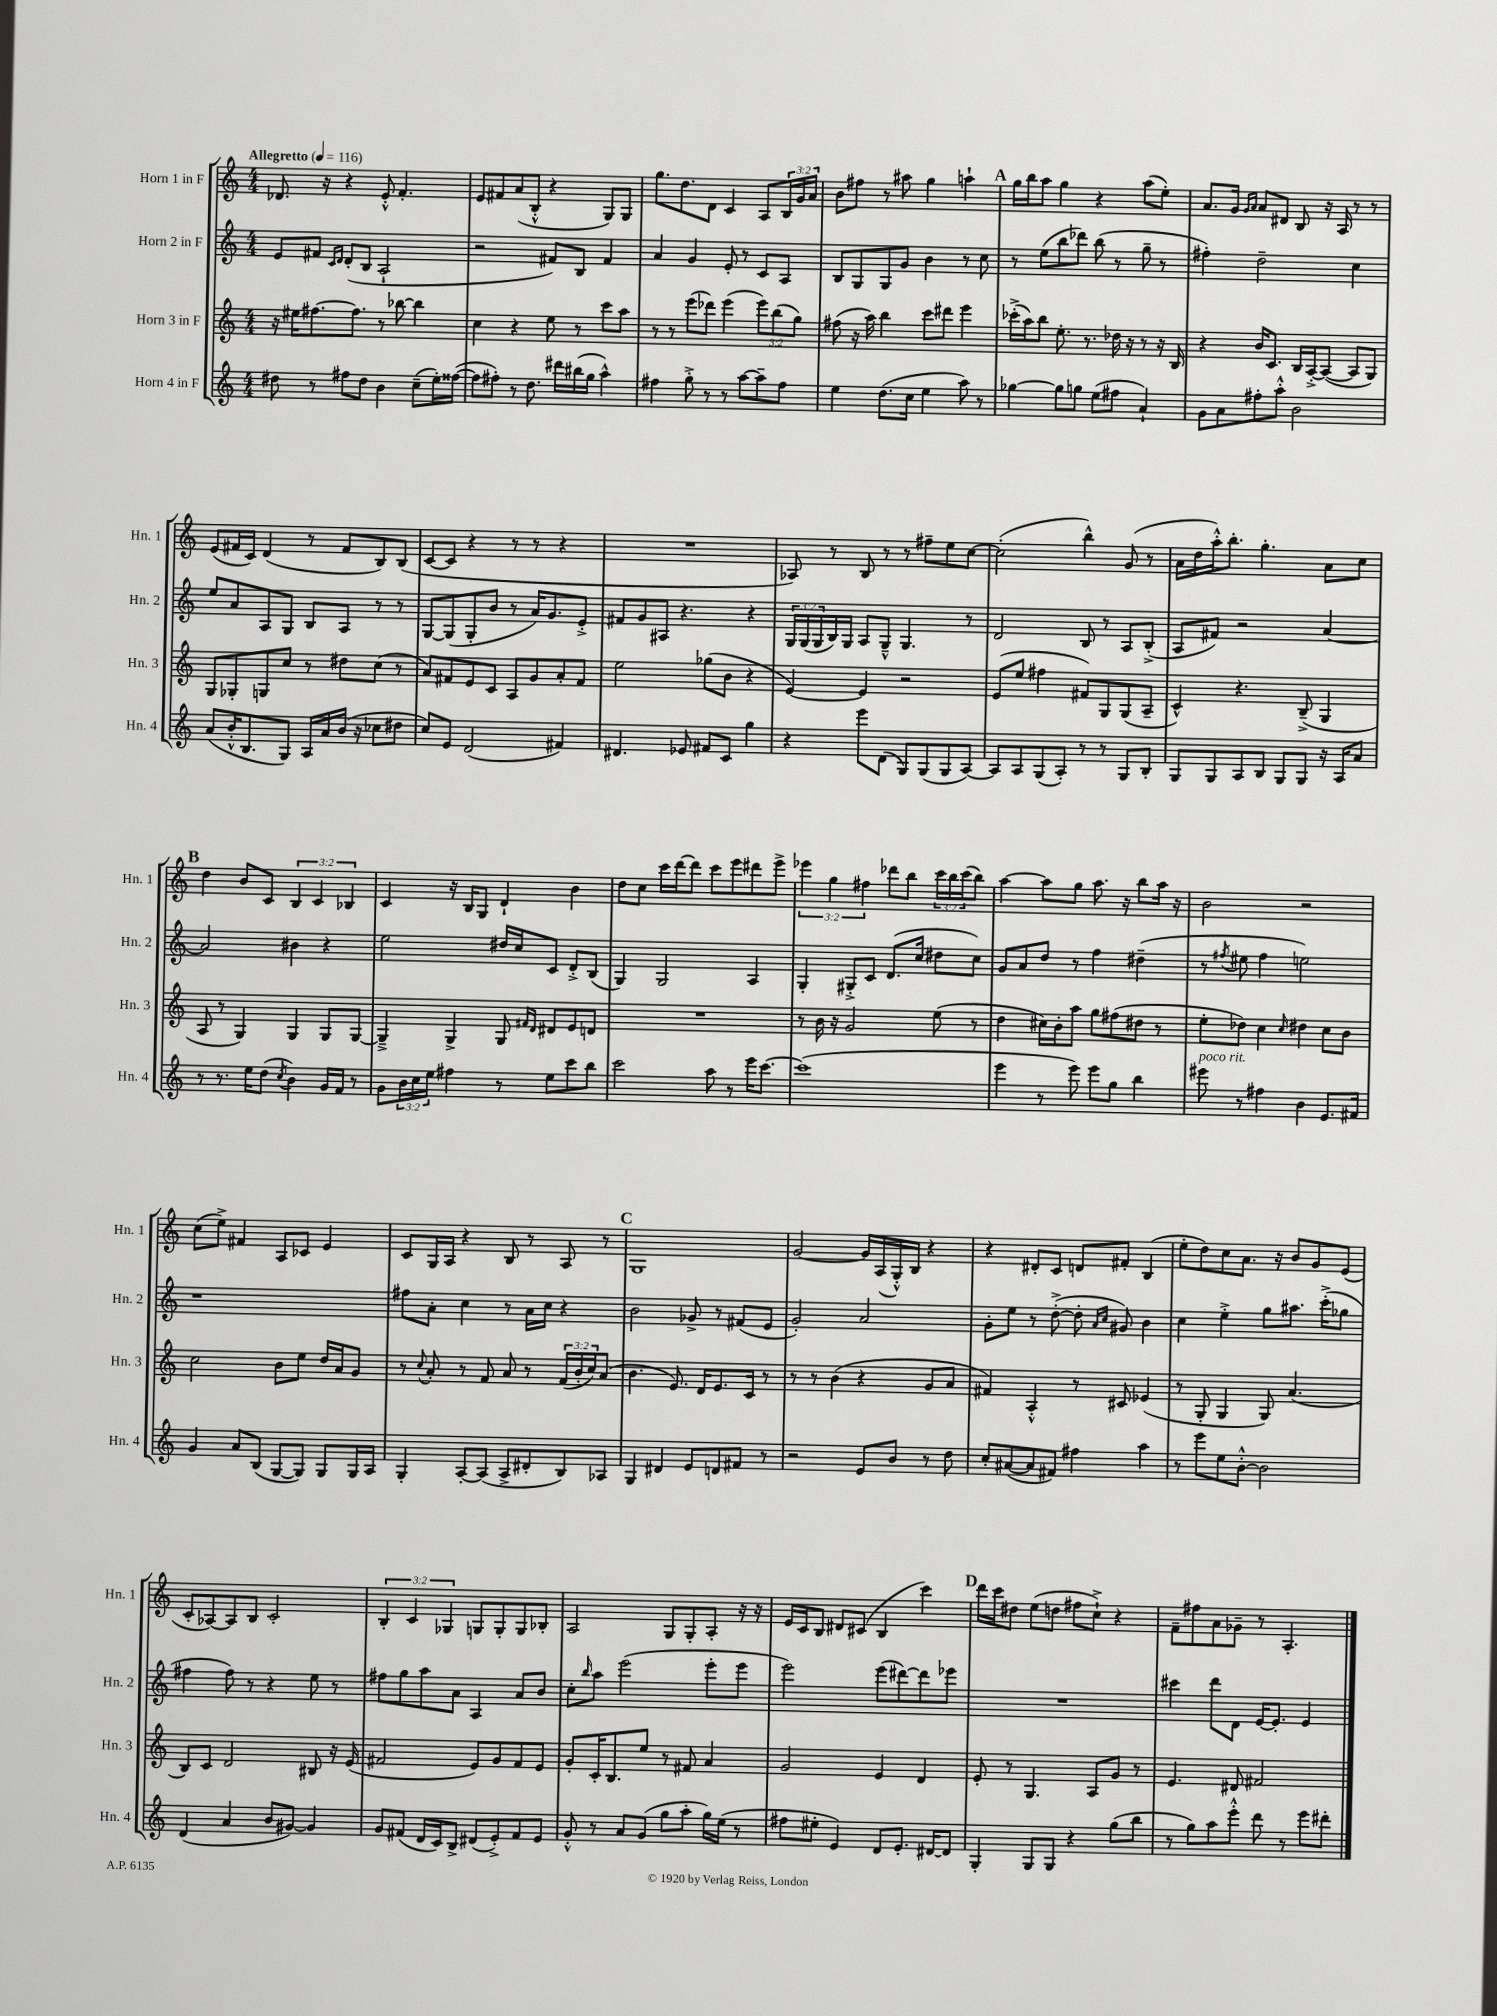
<<
\new StaffGroup <<
\new Staff = "s0" \with { instrumentName = "Horn 1 in F" shortInstrumentName = "Hn. 1" } {
    \clef treble \key c \major \numericTimeSignature \time 4/4 \override Staff.TupletNumber.text = #tuplet-number::calc-fraction-text \tempo "Allegretto" 4 = 116
    des'8. r16 r4 e'8-.-^ f'4.-. |
    e'8 fis'8 a'8( b8-.-^ r4 g8) g8 |
    g''8. d''8. d'8 c'4 a8 \tuplet 3/2 { b16 g'16 a'16 } |
    b'8 fis''8 r8 ais''8 g''4 a''4-! |
    \mark \markup { \bold "A" } g''16 b''16 a''8 g''4 r4 a''8( e''8-.) |
    a'8. g'16 \grace { g'16 a'16 } a'8 dis'8 b8 r16 a16 r8 r8 |
    e'8( fis'16 c'16) d'4( r8 fis'8 b8) b8( |
    c'8~ c'8 r4 r8 r8 r4 |
    R1 |
    aes8) r8 b8 r8 r8 fis''8-- e''8 c''8~ |
    c''2-.( b''4-^) g'8( r8 |
    a'16 d''16 a''16-.-^) b''8.-. g''4.-. a'8 c''8 |
    \mark \markup { \bold "B" } d''4 b'8 c'8 \tuplet 3/2 { b4 c'4 bes4 } |
    c'4 r16 b16 g8 d'4-! b'4 |
    d''8 c''8 c'''16 d'''16~ d'''8 c'''8 e'''8 dis'''8 e'''8-> |
    \tuplet 3/2 { ees'''4 g''4 fis''4 } des'''8 b''8 \tuplet 3/2 { c'''16 b''16 c'''16( } b''8) |
    a''4~ a''8 g''8 a''8. r16 b''8 a''16 r16 |
    b'2 r2 |
    c''8( e''8->) fis'4 a8 ces'8 e'4 |
    c'8 g16 a16 r4 b8 r8 a8 r8 |
    \mark \markup { \bold "C" } g1 |
    g'2~ g'16 a16( g16-.-^) b16 r4 |
    r4 dis'8-. c'8 d'8 fis'8-. b4( |
    e''8-. d''8) c''8 a'8. r16 b'8 g'8 e'8( |
    c'8-. aes8~) aes8 b8 c'2-. |
    \tuplet 3/2 { b4-. c'4 ges4 } g8 g8-. g8 bes8-. |
    a2 g8 g8-. a8-. r16 r16 |
    e'16 c'16 b8 dis'8 cis'8( b4 c'''4) |
    \mark \markup { \bold "D" } d'''16 c'''16 dis''8 e''8( d''8 fis''8 c''8-!->) r4 |
    f'8-- fis''8 a'8 ges'8-- r8 a4.-. \bar "|." |
}
\new Staff = "s1" \with { instrumentName = "Horn 2 in F" shortInstrumentName = "Hn. 2" } {
    \clef treble \key c \major \numericTimeSignature \time 4/4 \override Staff.TupletNumber.text = #tuplet-number::calc-fraction-text
    e'8 fis'8 \grace { c'16 d'16 } d'8-.( b8 a2-! |
    r2 fis'8) b8 fis'4 |
    a'4 g'4 e'8-. r8 c'8 a8 |
    b8 g8 g8 g'8 b'4 r8 c''8 |
    \mark \markup { \bold "A" } r8 e''8( b''8 des'''8) b''8( r8 g''8-- r8 |
    fis''4-.) d''2-- c''4 |
    e''8 a'8 a8 g8 b8 a8 r8 r8 |
    g8~ g8( g8-. b'8 r8 a'16) g'8. e'8-.-> |
    fis'8 g'8 ais8 r4. r4 |
    \tuplet 3/2 { g16 g16( g16 } b16) g16 a8 g8---^ g4. r8 |
    d'2 b8 r8 a8 b8-.->( |
    a8 fis'8) r2 a'4~ |
    \mark \markup { \bold "B" } a'2 bis'4 r4 |
    e''2 dis''16 c''16 c'8 d'8-.-> b8( |
    g4) g2 a4 |
    g4-. gis8-.-> c'8 d'8.( c''16 dis''8 c''8) |
    g'8 a'8 d''8 r8 f''4 dis''4--( |
    r8 \acciaccatura { fis''8 } eis''8 fis''4 e''2) |
    r1 |
    fis''8 a'8-. c''4 r8 a'16 c''16 r4 |
    \mark \markup { \bold "C" } b'2 ges'8-> r8 fis'8( e'8 |
    g'2-.) a'2 |
    g'8-. e''8 r8 d''8~-.->( d''8-. \grace { a'16 c''16 } gis'8) b'4 |
    c''4 e''4-.-> g''8 ais''8. c'''16-.->( ges''8 |
    fis''4 fis''8) r8 r4 e''8 r8 |
    fis''8 g''8 a''8 a'8 a4 a'8 b'8 |
    c''8-. \grace { b''16 } a''8 e'''2( e'''8-. e'''8 |
    e'''2) e'''8( dis'''8~) dis'''8 ees'''8 |
    \mark \markup { \bold "D" } R1 |
    cis'''4 d'''8 d'8 e'16~ e'8.-. e'4 \bar "|." |
}
\new Staff = "s2" \with { instrumentName = "Horn 3 in F" shortInstrumentName = "Hn. 3" } {
    \clef treble \key c \major \numericTimeSignature \time 4/4 \override Staff.TupletNumber.text = #tuplet-number::calc-fraction-text
    r16 eis''16 fis''8.~ fis''8. r8 bes''8~ bes''4 |
    c''4 r4 e''8 r8 c'''8 a''8 |
    r8 r8 e'''8( des'''8) e'''4( \tuplet 3/2 { e'''8) b''8( g''8) } |
    fis''8( r16 a''16) b''4 c'''8 dis'''8 e'''4 |
    \mark \markup { \bold "A" } ces'''16-.->( a''16) b''8 e''8.-. r8. des''16 r16 r8 r16 b16 |
    r4 b'16 c'8. b16 a16~-.-> a8~( a8 g8) |
    g8 ges8-. g8 c''8 r8 dis''8 c''8( r8 |
    a'8) fis'8 e'8 c'8 a8 g'8 a'8-. fis'8 |
    e''2 ges''8( b'8 r4 |
    e'4~) e'4 r2 |
    e'8( e''8 fis''4 fis'8) g8 g8( a8-- |
    c'4-^) r4. b8--->( g4 |
    \mark \markup { \bold "B" } a8 r8 g4) g4 g8 g8~ |
    g4---> g4-> g8 \grace { fis'16 d'16 } dis'8 e'8 d'8 |
    R1 |
    r8 b'16 r16 g'2 e''8( r8 |
    d''4 cis''16) b'16-. a''8 g''8 fis''8( dis''8 r8 |
    e''8-. des''8) c''4 \grace { c''16 } dis''4 c''8 b'8 |
    c''2 b'8 e''8 d''16 a'16 g'8 |
    r8 \appoggiatura { c''8 } a'8-. r8 f'8 a'8 r8 \tuplet 3/2 { f'16( b'16-. c''16) } a'8( |
    \mark \markup { \bold "C" } b'4. e'8.) d'16 e'8. c'16 r8 |
    r8 r8 b'4( r4 g'8 a'8 |
    fis'4) a4-.-^ r8 cis'8 ees'4( |
    r8 g8-. g4 g8) a'4.( |
    b8) c'8 d'2 bis8 r16 e'16( |
    fis'2 e'8) g'8 fis'8 e'8 |
    g'8-. c'16-. b8. e''8 r8 fis'8 a'4 |
    g'2 e'4 d'4 |
    \mark \markup { \bold "D" } e'8-. r8 g4. a8 g'8 r8 |
    e'4. dis'8 fis'2 \bar "|." |
}
\new Staff = "s3" \with { instrumentName = "Horn 4 in F" shortInstrumentName = "Hn. 4" } {
    \clef treble \key c \major \numericTimeSignature \time 4/4 \override Staff.TupletNumber.text = #tuplet-number::calc-fraction-text
    dis''8 r8 fis''8 dis''8 b'4 c''8--( e''16-.) fisis''16~( |
    fisis''8 fis''8-.) r8 d''8. dis'''16 bis''16( g''16 a''4-^) |
    fis''4 g''8-.-> r8 r8 a''8~ a''8-- fis''8 |
    e''4 d''8.( c''16 e''4 a''8) r8 |
    \mark \markup { \bold "A" } ges''4~ ges''8 g''8 e''8( fis''8 a'4-!) |
    g'8 a'8 fis''8-. a''8-.-^ b'2 |
    a'8( b'16-.-^ b8. g8) a16 a'16 b'16( r16 ces''8 dis''8 |
    c''8) e'8 d'2( fis'4) |
    dis'4. ees'8 fis'8 c'8 g''4 |
    r4 e'''8 d'8( g8) g8( g8 a8~) |
    a8 a8 g8( a8-.) r8 r8 g8 b8-. |
    g8 g8 a8 b8 g8 g8 r16 a16 a'8 |
    \mark \markup { \bold "B" } r8 r8. e''16 d''8( \acciaccatura { c''8 } b'4) g'16 f'16 r8 |
    g'8 \tuplet 3/2 { b'16 c''16 e''16 } fis''4 r8 e''8 c'''8 b''8 |
    c'''2 a''8 r8 e'''16 c'''8.~ |
    c'''1( |
    e'''4 r8 e'''8) e'''8 g''8 b''4 |
    eis'''8^\markup { \italic "poco rit." } r8 fis''4 b'4 e'8. fis'16 |
    g'4 a'8 b8( g8~ g8) g8 g16 a16 |
    g4-. a8~-. a8( a8-> dis'8-. b8) aes8 |
    \mark \markup { \bold "C" } g4 dis'4 e'8 d'8 fis'8 r8 |
    r2 e'8 b'8 r8 d''8 |
    c''8-. ais'8~( ais'8 fis'8) fis''4 a''4 |
    r8 e'''8 e''8 b'8~-.-^ b'2 |
    d'4( a'4 b'8 gis'8~) gis'4 |
    g'8 fis'8( d'16 c'16) b8-> dis'8( e'8-.->) fis'8 e'8 |
    g'8-.-^ r8 a'8 g'8( g''8 a''8-. g''16) e''16( r8 |
    fis''8 eis''8-. e'4) d'8 e'8.-. dis'16~ dis'8 |
    \mark \markup { \bold "D" } g4-. g8 g8 r4 g''8( b''8 |
    r8 g''8) a''8 e'''8-.-^ d'''8 r8 e'''8 dis'''8-. \bar "|." |
}
>>
>>
\layout { \context { \Score \remove "Bar_number_engraver" } }
